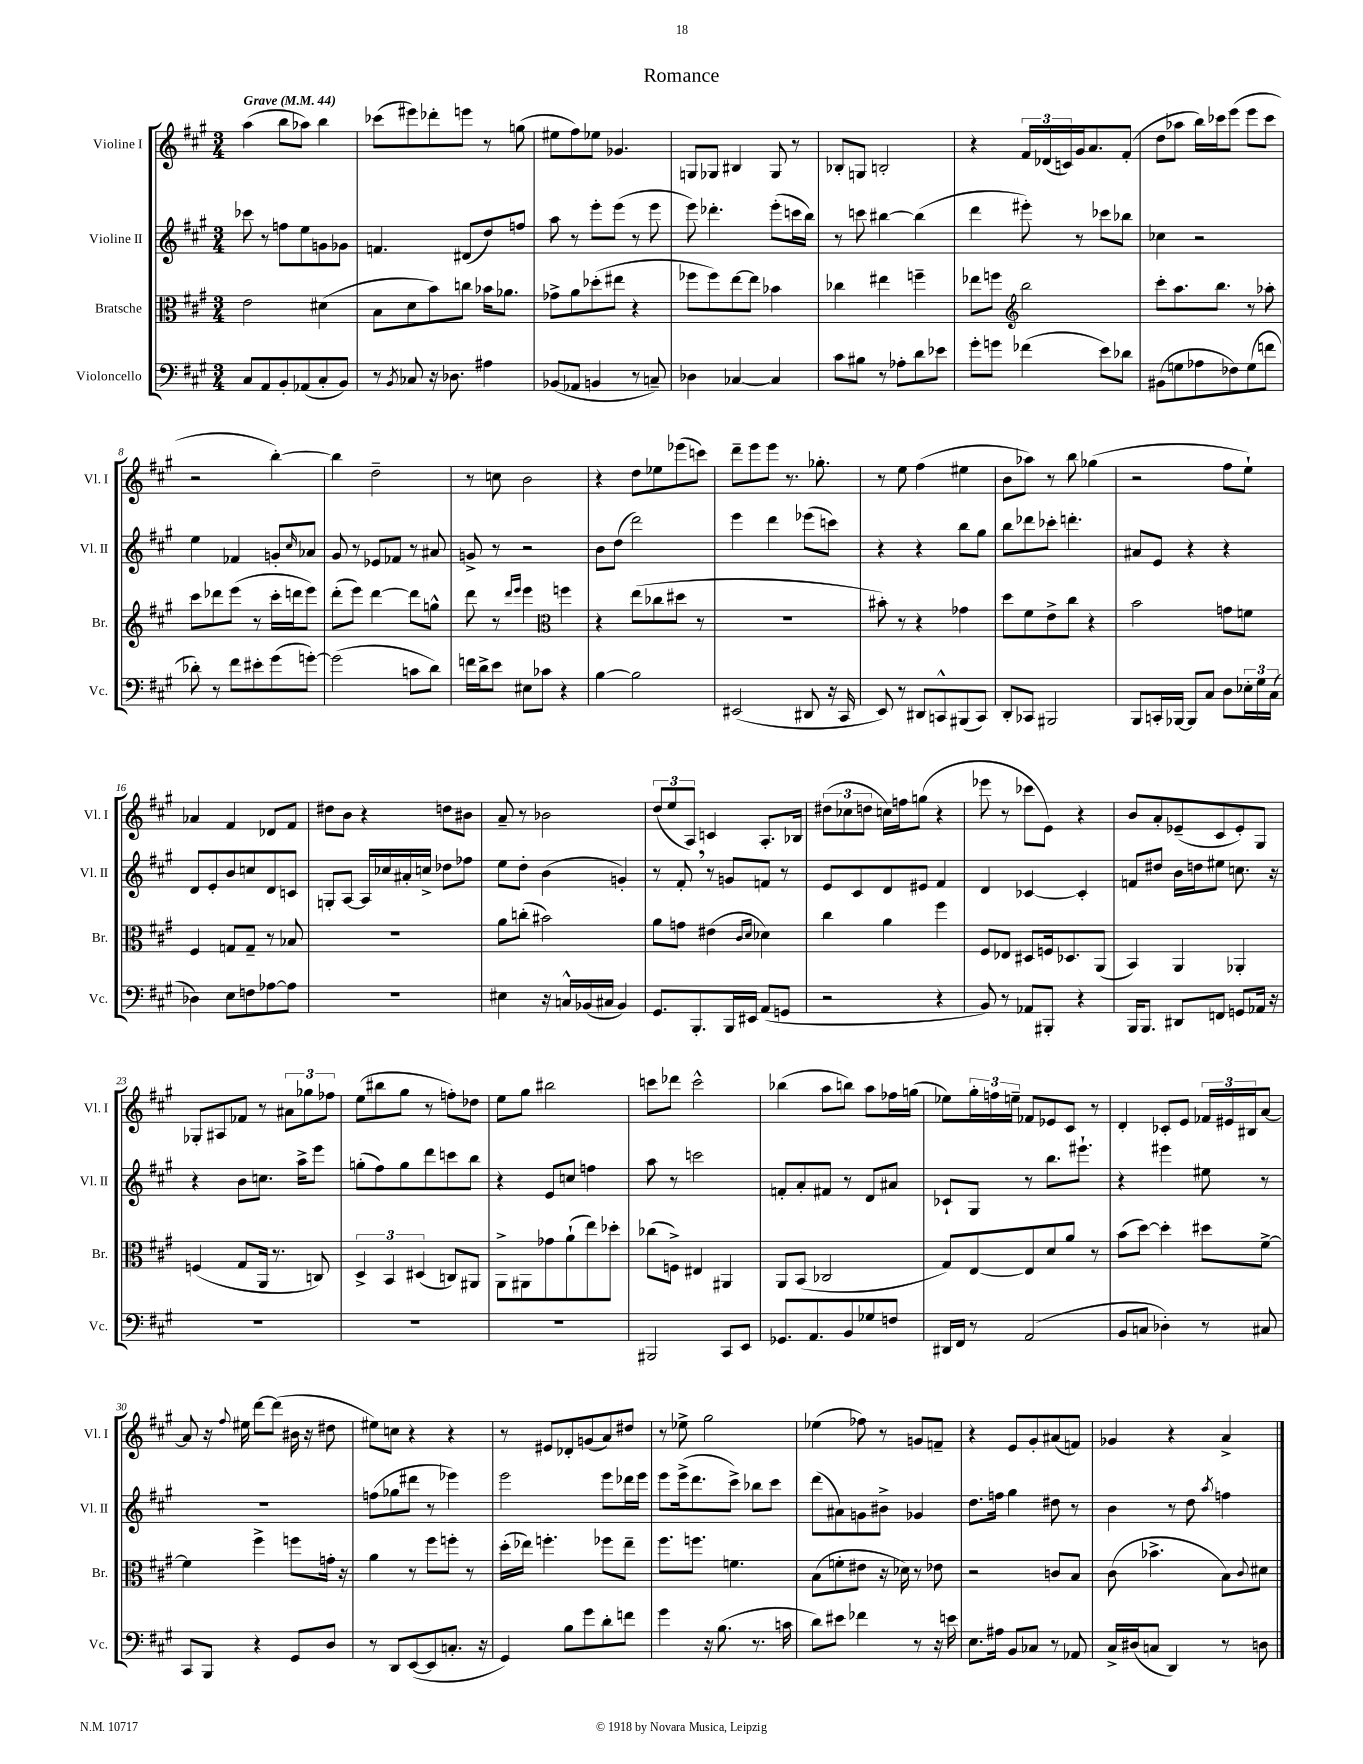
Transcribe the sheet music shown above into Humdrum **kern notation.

**kern	**kern	**kern	**kern
*part4	*part3	*part2	*part1
*staff4	*staff3	*staff2	*staff1
*I"Violoncello	*I"Bratsche	*I"Violine II	*I"Violine I
*I'Vc.	*I'Br.	*I'Vl. II	*I'Vl. I
*clefF4	*clefC3	*clefG2	*clefG2
*k[f#c#g#]	*k[f#c#g#]	*k[f#c#g#]	*k[f#c#g#]
*M3/4	*M3/4	*M3/4	*M3/4
*MM44	*MM44	*MM44	*MM44
=1	=1	=1	=1
!	!	!	!LO:TX:a:B:t=Grave
8C#/L	2e\	8ccc-X\	(4aa\
8AA/	.	8r	.
8BB'/	.	8ffn\L	8bb\L
(8AA-X/	.	8ee\	8aa-X\J)
8C#'/	(4d#X\	8gn\	4bb\
8BB/J)	.	8g-X\J	.
=2	=2	=2	=2
8r	8B\L	4.fn/	(8ccc-X\L
8qBB/	.	.	.
8C-X/	8d\	.	8eee#X\)
16r	8b\)	.	8ddd-X'\
8.D-X\	.	.	.
.	8ccn\J	(8d#X/L	8eeen\J
4A#X\	16b-X\KL	8dd/)	8r
.	8.a-X\J	.	.
.	.	8ffn/J	(8ggn\
=3	=3	=3	=3
(8BB-X/L	8g-X^\L	8aa\	8ee#X\L
8AA-X/J	8a\	8r	8ff#\)
4BBn/	(8dd-X'\	8eee'\L	8ee-X\J
.	8ee#X\J	(8eee\J	4.g-X/
8r	4r	8r	.
8Cn~/)	.	8eee\	.
=4	=4	=4	=4
4D-X\	8ff-X\L	8eee\)	8Gn/L
.	8ff-\)	4.ddd-X'\	8G-X/J
[4C-X/	[8ee\	.	4B#X/
.	8ee\J]	.	.
4C-/]	4b-X\	(8eee'\L	8G-/
.	.	16cccn\L	8r
.	.	16bb\JJ)	.
=5	=5	=5	=5
8c#\L	4cc-X\	8r	8B-X'/L
8B#X\J	.	8cccn\	8Gn/J
8r	4ee#X\	[4bb#X\	2Bn'/
8A-X'\L	.	.	.
8d\	4ffn~\	(4bb#\]	.
8e-X\J	.	.	.
=6	=6	=6	=6
8g#'\L	8ee-X\L	4ddd\	4r
8gn\J	8ffn\J	.	.
*	*clefG2	*	*
(4f-X\	2bb\	8eee#X'\)	24f#/LL
.	.	.	(24d-X/
.	.	.	24cn/)
.	.	8r	16g#/J
.	.	.	8.a/
8e\L)	.	8ccc-X\L	.
8d-X\J	.	8bb-X\J	(8f#'/J
=7	=7	=7	=7
(8BB#X\L	8ccc#'\L	4cc-X\	8dd\L
8Gn\	8.aa\	.	8aa-X\J
8A-X\	.	2r	16bb\LL)
.	8.bb\J	.	16ccc-X\J
8F-X\)	.	.	(8eee\J
(8G\	8r	.	8eee\L
8fn\J	8aa-X'\	.	8ccc-\J
!!LO:LB:g=z
=8	=8	=8	=8
8d-X'\)	8ccc#\L	4ee\	2r
8r	8ddd-X\	.	.
8f#\L	(8eee\J	4f-X/	.
8e#X'\	8r	.	.
(8g#\	16ccc#'\LL	8gn'/L	[4bb'\)
.	16dddn\J	.	.
.	.	16qqcc#/	.
[8gn'\J)	8eee\J)	8a-X/J	.
=9	=9	=9	=9
(2g\]	(8ddd'\L	8g#/	4bb\]
.	8eee\J)	8r	.
.	[4ddd\	8e-X/L	2dd~\
.	.	8f-X/J	.
8cn\L	8ddd\L]	8r	.
8d\J)	8ggn^^\J	8a#X/	.
=10	=10	=10	=10
16fn\LL	8ddd\	8gn^/	8r
16d^\J	.	.	.
8e\J	8r	8r	8ccn\
.	16qqddd/LL	.	.
.	16qqeee/JJ	.	.
8E#X\L	4eee\	2r	2b\
8c-X\J	.	.	.
*	*clefC3	*	*
4r	4ffn\	.	.
=11	=11	=11	=11
[4B\	4r	8b\L	4r
.	.	(8dd\J	.
2B\]	(8ee\L	2ddd\)	8dd\L
.	8cc-X\	.	8ee-X\
.	8dd#X\J	.	(8eee-X\
.	8r	.	8cccn\J)
=12	=12	=12	=12
(2EE#X/	2.r	4eee\	8ddd~\L
.	.	.	8eee\
.	.	4ddd\	8eee\J
.	.	.	8.r
8DD#X/	.	(8eee-X\L	.
.	.	.	8.gg-X'\
16r	.	8cccn\J)	.
16CC#/	.	.	.
=13	=13	=13	=13
8EE/)	8b#X'\)	4r	8r
8r	8r	.	8ee\
8DD#X/L	4r	4r	(4ff#\
8CCn^^/	.	.	.
(8BBB#X/	4g-X\	8bb\L	4ee#X\
8CC/J)	.	8gg#\J	.
=14	=14	=14	=14
8DD'/L	8dd\L	8bb\L	8b\L
8CC-X/J	8f#\	8ddd-X\	8aa-X\J)
2BBB#X/	8e^\	8ccc-X'\J	8r
.	8cc#\J	4.dddn'\	8bb\
.	4r	.	(4gg-X\
=15	=15	=15	=15
8BBB/L	2b\	8a#X/L	2r
16CCn'/L	.	8e/J	.
[16BBB-X/JJ	.	.	.
8BBB-/L]	.	4r	.
8C#/J	.	.	.
8D\L	8gn\L	4r	8ff#\L
24E-X'\L	8fn\J	.	8ee`\J)
24G#\	.	.	.
(24C#\JJ	.	.	.
!!LO:LB:g=z
=16	=16	=16	=16
4D-X\)	4F#/	8d/L	4a-X/
.	.	8e'/	.
8E\L	8Gn/L	8b/	4f#/
8Fn\	8G~/J	8ccn/	.
[8A-X\	8r	8d/	8d-X/L
8A-\J]	8B-X/	8cn/J	8f#/J
=17	=17	=17	=17
2.r	2.r	8Gn'/L	8dd#X\L
.	.	[8A/J	8b\J
.	.	16A/LL]	4r
.	.	16cc-X/	.
.	.	16a#X'/	.
.	.	16ccn^/JJ	.
.	.	8dd-X\L	8ddn\L
.	.	8ff-X\J	8b#X\J
=18	=18	=18	=18
4E#X\	8a\L	8ee\L	8a~/
.	(8ccn'\J	8dd'\J	8r
16r	2b#X\)	(4b\	2b-X\
16Cn^^/LL	.	.	.
(16BB-X/	.	.	.
16C#X/JJ	.	.	.
4BB-/)	.	4gn'/)	.
=19	=19	=19	=19
8.GG#/L	8a\L	8r	(12dd/L
.	.	.	12ee/
.	8gn\J	8f#',/	.
.	.	.	12A/J)
8.BBB'/	.	.	.
.	(4e#X\	8r	4cn/
16BBB/L	.	8gn/L	.
16EE#X/JJ	.	.	.
.	16qqc#/LL	.	.
.	16qqd/JJ	.	.
(8AA/L	4d-X\)	8fn/J	8.A'/L
8GGn/J	.	8r	.
.	.	.	16B-X/Jk
=20	=20	=20	=20
2r	4cc#\	8e/L	(12dd#X\L
.	.	.	12cc-X\
.	.	8c#/	.
.	.	.	12ddn\J
.	4a\	8d/	16ccn\LL)
.	.	.	16ffn\J
.	.	8e#X/J	(8ggn\J
4r	4ff#\	4f#/	4r
=21	=21	=21	=21
8BB/)	8F#/L	4d/	8eee-X\
8r	8E-X/J	.	8r
8AA-X/L	8D#X/L	[4c-X/	8ccc-X\L
8BBB#X'/J	16Fn/k	.	8e\J)
.	8.D-X/	.	.
4r	.	4c-'/]	4r
.	(8AA/J	.	.
=22	=22	=22	=22
16BBB/KL	4BB/)	8fn/L	8b/L
8.BBB/J	.	.	.
.	.	8dd#X/J	8a'/
8DD#X/L	4AA/	16b\LL	(8e-X~/
.	.	16ddn\J	.
8FFn/J	.	8ee#X\J	8c#/
8GGn/L	4AA-X'/	8.ccn\	8e-'/)
16AA-X/Jk	.	.	8G#/J
16r	.	16r	.
!!LO:LB:g=z
=23	=23	=23	=23
2.r	(4Fn/	4r	8G-X'/L
.	.	.	8A#X/
.	8G#/L	8b\L	8f-X/J
.	16AA/Jk	8.ccn\J	8r
.	8.r	.	.
.	.	.	12a#X\L
.	.	16aa^\KL	.
.	.	.	12gg-X\
.	8Cn/)	8eee\J	.
.	.	.	12ff-X\J
=24	=24	=24	=24
2.r	6D^/	(8ggn'\L	(8ee\L
.	.	8ff#\)	8bb#X\
.	6BB/	.	.
.	.	8gg\	8gg#\J
.	(6D#X/	.	.
.	.	8ddd\	8r
.	8Cn/L)	8cccn\	8ffn'\L)
.	8AA#X/J	8bb\J	8dd-X\J
=25	=25	=25	=25
2.r	8AA^\L	4r	8ee\L
.	8AA#X\	.	8gg#\J
.	8g-X\	8e/L	2bb#X\
.	(8a`\	8ccn/J	.
.	8ee\)	4ffn\	.
.	8dd-X'\J	.	.
=26	=26	=26	=26
2BBB#X/	(8cc-X\L	8aa\	8cccn\L
.	8Fn^\J)	8r	8ddd-X\J
.	4E#X/	2cccn\	2ccc^^\
8CC#/L	4AA#X/	.	.
8EE/J	.	.	.
=27	=27	=27	=27
8.GG-X/L	8AA/L	8fn'/L	(4bb-X\
.	(8BB/J	8a'/	.
8.AA/	.	.	.
.	2C-X/	8f#X/J	8aa\L
8BB/	.	8r	8bbn\J)
8G-X/	.	8d/L	8aa\L
8Fn/J	.	8a#X/J	16ff-X\L
.	.	.	(16ggn\JJ
=28	=28	=28	=28
16DD#X/LL	8G#/L)	8c-X`/L	8ee-X\L)
16FF#/JJ	.	.	.
8r	[8E/	8G#/J	24gg#'\L
.	.	.	24ffn\
.	.	.	24een~\JJ
(2AA/	8E/]	8r	8f-X/L
.	8d/	8.bb\L	8e-X/
.	8a/J	.	8c#/J
.	.	8.eee#X`\J	.
.	8r	.	8r
=29	=29	=29	=29
8BB/L	(8b\L	4r	4d'/
8Cn/J	[8dd\J)	.	.
4D-X'\)	4dd'\]	4eee#X\	8c-X'/L
.	.	.	8e/J
8r	8dd#X\L	8ee#X\	24f-X/LL
.	.	.	24e#X/
.	.	.	24B#X/J
8C#X/	[8f#^\J	8r	[8a/J
!!LO:LB:g=z
=30	=30	=30	=30
8CC#/L	4f#\]	2.r	8a/]
8BBB/J	.	.	16r
.	.	.	8qqff#/
.	.	.	16ee#X\
4r	4ff#^\	.	[8ddd\L
.	.	.	(8ddd\J]
8GG#/L	8ffn\L	.	16b#X\
.	.	.	16r
8D/J	16gn'\Jk	.	8dd#X\
.	16r	.	.
=31	=31	=31	=31
8r	4a\	(8ffn\L	8ee#X\L)
8DD/L	.	8gg-X\	8ccn\J
([8EE/	8r	8ddd#X\J	4r
8EE/]	8ff#\L	8r	.
8.Cn'/J	8ffn'\J	4eee-X\)	4r
.	8r	.	.
16r	.	.	.
=32	=32	=32	=32
4GG#/)	(16dd'\LL	2eee\	8r
.	16ee-X\JJ)	.	.
.	4.ffn'\	.	8e#X/L
8B\L	.	.	8d-X'/
8g#\	.	.	(8gn/
8d'\	8ff-X\L	8eee\L	8a/)
8fn\J	8ee-~\J	16ddd-X\L	8dd#X/J
.	.	16eee\JJ	.
=33	=33	=33	=33
4g#\	8.ff#\L	8eee\L	8r
.	.	(16eee^\k	8ee-X^\
.	8.ffn\J	8.ddd\	.
16r	.	.	2gg#\
(8.B\	.	.	.
.	4.fn\	8ccc#^\J)	.
8.r	.	8bb-X\L	.
.	.	8ccc#\J	.
16cn\	.	.	.
=34	=34	=34	=34
8d\L)	(8B\L	(8ddd\L	(4ee-X\
8e#X\J	8fn'\	8a#X\)	.
4f-X\	8e#X\J	8gn\	8ff-X\)
.	16r	8b#X^\J	8r
.	16d-X\)	.	.
8r	8r	4g-X/	8gn/L
16r	8e-X\	.	8fn~/J
16en\	.	.	.
=35	=35	=35	=35
8.E\L	2r	8.dd\L	4r
16A#X\Jk	.	16ffn\Jk	.
8BB/L	.	4gg#\	8e/L
8C-X/J	.	.	8g#'/
8r	8cn/L	8dd#X\	(8a#X/
8AA-X/	8B/J	8r	8fn/J)
=36	=36	=36	=36
16C#^/LL	(8c#\	4b\	4g-X/
(16D#X/J	.	.	.
8Cn/J	4.b-X^\	.	.
4DD/)	.	8r	4r
.	.	8dd\	.
.	.	8qaa/	.
8r	8B\L)	4ffn\	4a^/
.	8qqc#/	.	.
8Dn\	8d#X\J	.	.
==	==	==	==
*-	*-	*-	*-
